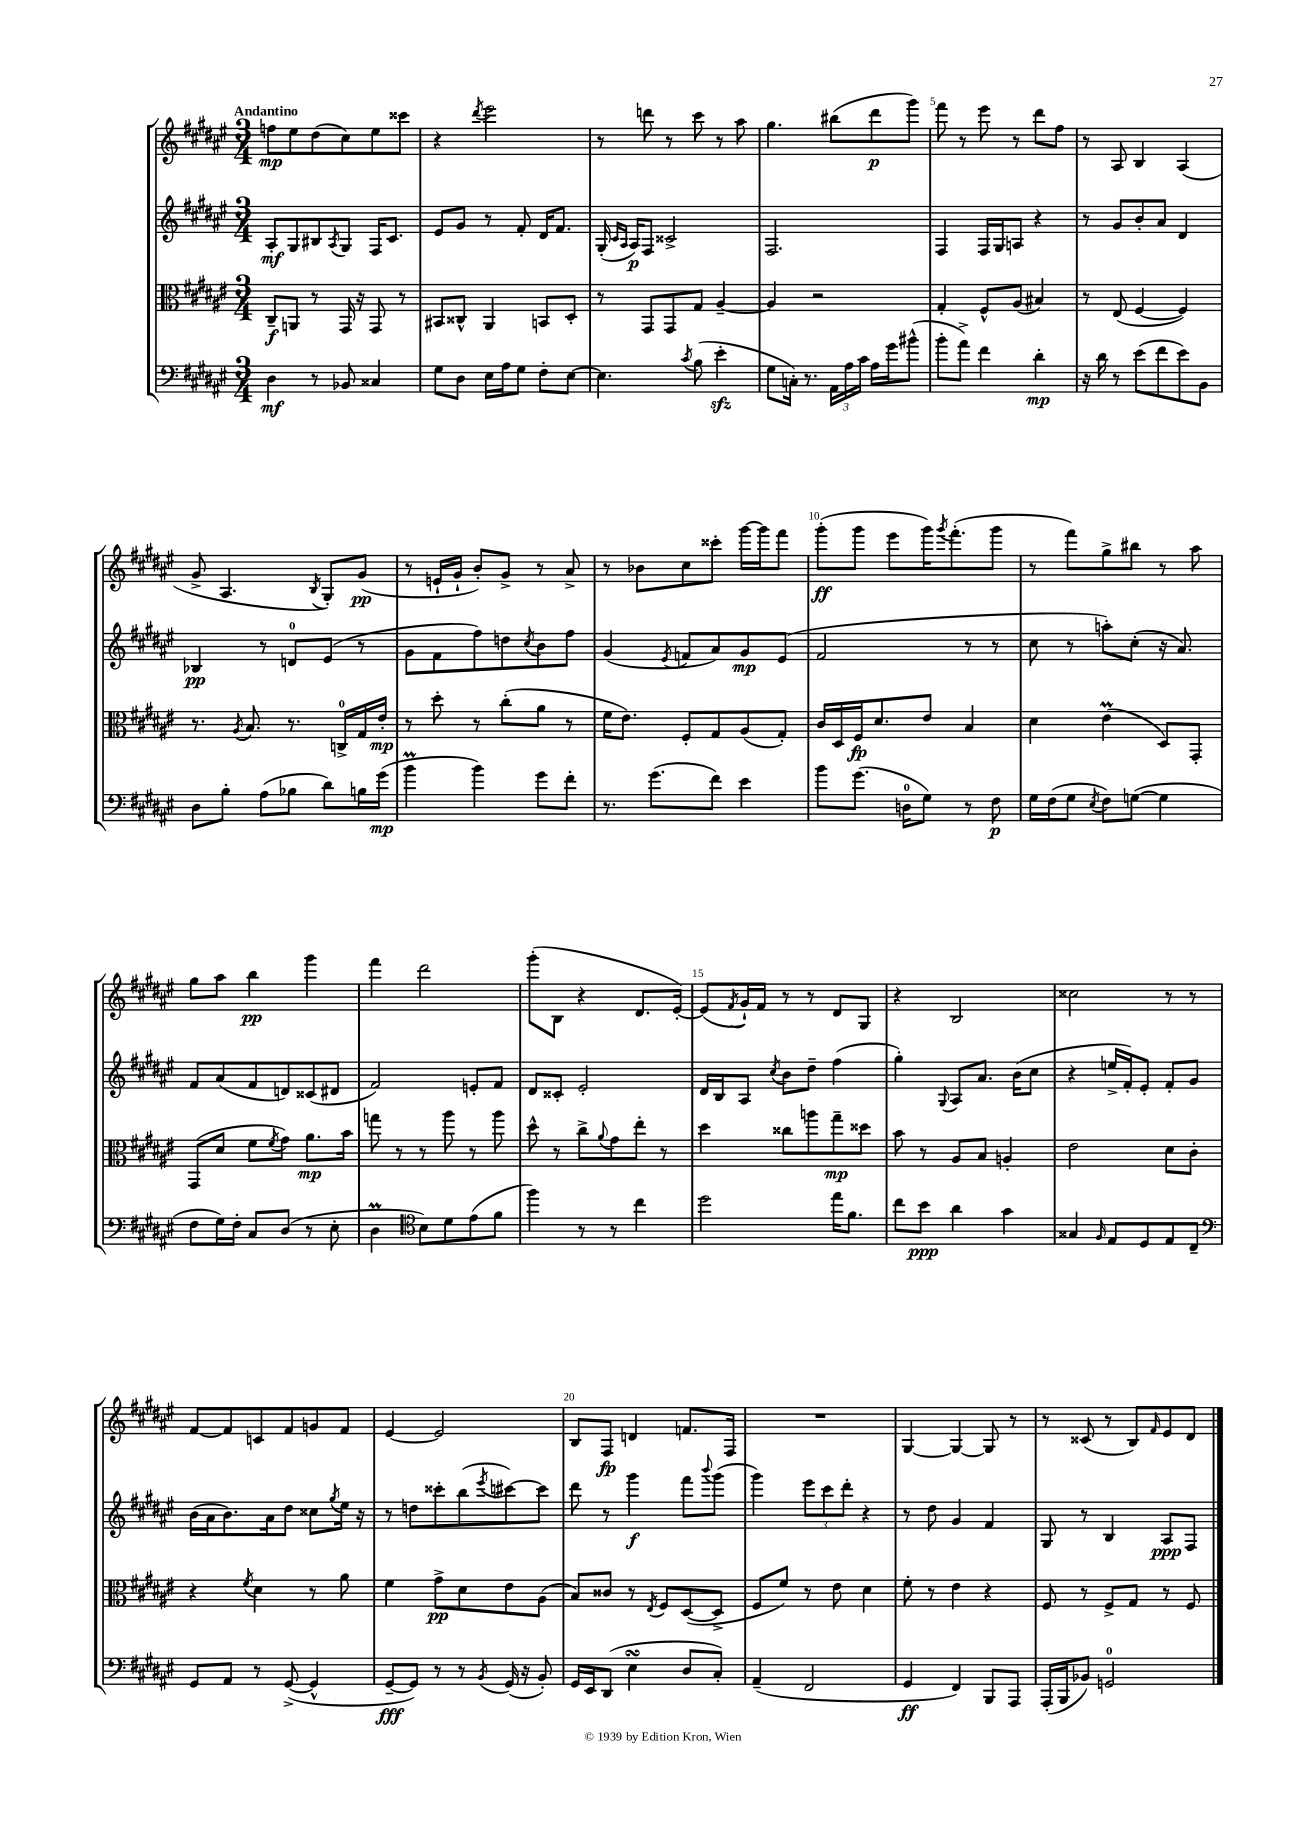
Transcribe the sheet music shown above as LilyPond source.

<<
\new StaffGroup <<
\new Staff = "s0" {
    \clef treble \key fis \major \numericTimeSignature \time 3/4 \tempo "Andantino"
    f''8\mp eis''8 dis''8( cis''8) eis''8 cisis'''8 |
    r4 \acciaccatura { dis'''8 } eis'''2 |
    r8 d'''8 r8 cis'''8 r8 ais''8 |
    gis''4. bis''8( dis'''8\p gis'''8) |
    fis'''8 r8 eis'''8 r8 dis'''8 fis''8 |
    r8 ais8 b4 ais4( |
    gis'8-> ais4. \acciaccatura { b8 } gis8-.) gis'8\pp( |
    r8 e'16-! gis'16-! b'8-.) gis'8-> r8 ais'8-> |
    r8 bes'8 cis''8 cisis'''8-. gis'''16~ gis'''16 fis'''8 |
    gis'''8-.\ff( gis'''8 eis'''8 gis'''16) \acciaccatura { gis'''8 } fis'''8.-.( gis'''8 |
    r8 fis'''8) gis''8-> bis''8 r8 ais''8 |
    gis''8 ais''8 b''4\pp gis'''4 |
    fis'''4 dis'''2 |
    gis'''8-.( b8 r4 dis'8. eis'16~-.) |
    eis'8( \acciaccatura { fis'8 } gis'16-!) fis'16 r8 r8 dis'8 gis8 |
    r4 b2 |
    cisis''2 r8 r8 |
    fis'8~ fis'8 c'8 fis'8 g'8 fis'8 |
    eis'4~ eis'2 |
    b8 fis8\fp d'4 f'8. fis16 |
    R2. |
    gis4~ gis4~ gis8 r8 |
    r8 cisis'8( r8 b8) \grace { fis'16 } eis'8 dis'8 \bar "|." |
}
\new Staff = "s1" {
    \clef treble \key fis \major \numericTimeSignature \time 3/4
    ais8-.\mf gis8 bis8 \acciaccatura { ais8 } gis8 fis16 cis'8. |
    eis'8 gis'8 r8 fis'8-. dis'16 fis'8. |
    gis16-.( \grace { cis'16 ais16 } ais16\p) fis8 cisis'2-> |
    fis2. |
    fis4 fis16 gis16 a8 r4 |
    r8 gis'8 b'8-. ais'8 dis'4 |
    bes4\pp r8 d'8-0 eis'8( r8 |
    gis'8 fis'8 fis''8) d''8 \acciaccatura { cis''8 } b'8 fis''8 |
    gis'4( \acciaccatura { eis'8 } f'8 ais'8) gis'8\mp eis'8( |
    fis'2 r8 r8 |
    cis''8 r8 a''8-.) cis''8-.( r16 ais'8.) |
    fis'8 ais'8( fis'8 d'8) cisis'8( dis'8 |
    fis'2) e'8-. fis'8 |
    dis'8 cisis'8-. eis'2-. |
    dis'16 b16 ais8 \acciaccatura { cis''8 } b'8 dis''8-- fis''4( |
    gis''4-.) \appoggiatura { gis8 } ais8 ais'8. b'16( cis''8 |
    r4 e''16-> fis'16-.) eis'8-. fis'8-. gis'8 |
    b'16( ais'16 b'8.) ais'16 dis''8 cisis''8 \acciaccatura { gis''8 } eis''16 r16 |
    r8 d''8 cisis'''8-. b''8( \acciaccatura { eis'''8 } cis'''8~) cis'''8 |
    dis'''8 r8 gis'''4\f fis'''8 \appoggiatura { b'''8 } gis'''8( |
    gis'''4) \tuplet 3/2 { eis'''8 cis'''8 dis'''8-. } r4 |
    r8 dis''8 gis'4 fis'4 |
    gis8 r8 b4 ais8\ppp fis8 \bar "|." |
}
\new Staff = "s2" {
    \clef alto \key fis \major \numericTimeSignature \time 3/4
    cis8--\f a,8 r8 gis,16 r16 gis,8 r8 |
    bis,8 cisis8-^ ais,4 b,8 dis8-. |
    r8 gis,8 gis,8 gis8 ais4~-- |
    ais4 r2 |
    gis4-. fis8-^ ais8( bis4) |
    r8 eis8( fis4~ fis4) |
    r8. \acciaccatura { ais8 } b8. r8. c16-0-> gis16 eis'16-.\mp |
    r8 dis''8-. r8 cis''8-.( ais'8 r8 |
    fis'16 eis'8.) fis8-. gis8 ais8( gis8-.) |
    cis'16 dis16 fis16\fp dis'8. eis'8 b4 |
    dis'4 eis'4\prall( dis8) gis,8-. |
    gis,8( dis'8 fis'8 \acciaccatura { fis'8 } gis'8) ais'8.\mp b'16 |
    g''8 r8 r8 ais''8 r8 ais''8 |
    dis''8-^ r8 cis''8-> \appoggiatura { ais'8 } gis'8 eis''8-. r8 |
    dis''4 cisis''8 a''8 gis''8--\mp disis''8 |
    b'8 r8 ais8 b8 a4-. |
    eis'2 dis'8 cis'8-. |
    r4 \acciaccatura { fis'8 } dis'4 r8 ais'8 |
    fis'4 gis'8->\pp dis'8 eis'8 ais8( |
    b8) cisis'8 r8 \acciaccatura { eis8 } fis8 dis8~( dis8-> |
    fis8 fis'8) r8 eis'8 dis'4 |
    fis'8-. r8 eis'4 r4 |
    fis8 r8 fis8-> gis8 r8 fis8 \bar "|." |
}
\new Staff = "s3" {
    \clef bass \key fis \major \numericTimeSignature \time 3/4
    dis4\mf r8 bes,8 cisis4 |
    gis8 dis8 eis16 ais16 gis8 fis8-. eis8~ |
    eis4. \acciaccatura { cis'8 } b8( eis'4-.\sfz |
    gis8 c16-.) r8. \tuplet 3/2 { ais,16 ais16 cis'16 } ais16 gis'16 bis'8-^( |
    b'8-. ais'8->) fis'4 dis'4-.\mp |
    r16 dis'16 r8 eis'8( fis'8 eis'8) b,8 |
    dis8 b8-. ais8( bes8 dis'8) b16 gis'16\mp( |
    b'4\prall b'4) gis'8 fis'8-. |
    r8. gis'8.( fis'8) eis'4 |
    b'8 gis'8.( d16-0 gis8) r8 fis8\p |
    gis16 fis16( gis8 \acciaccatura { eis8 } fis8) g8~( g4 |
    fis8 gis16) fis16-. cis8 dis8( r8 eis8-. |
    dis4\prall \clef tenor b8) dis'8 eis'8( fis'8 |
    fis''4) r8 r8 cis''4 |
    dis''2 eis''16 fis'8. |
    cis''8 b'8\ppp ais'4 gis'4 |
    gisis4 \grace { fis16 } eis8 dis8 eis8 cis8-- |
    \clef bass gis,8 ais,8 r8 gis,8~->( gis,4-^ |
    gis,8~--\fff gis,8) r8 r8 \acciaccatura { b,8 } gis,16( r16 b,8-.) |
    gis,16 eis,16 dis,8( eis4\turn dis8 cis8-.) |
    ais,4--( fis,2 |
    gis,4\ff fis,4) b,,8 ais,,8 |
    ais,,16-.( b,,16 bes,8) g,2-0 \bar "|." |
}
>>
>>
\layout { \context { \Score \override BarNumber.break-visibility = ##(#f #t #t) barNumberVisibility = #(every-nth-bar-number-visible 5) } }
